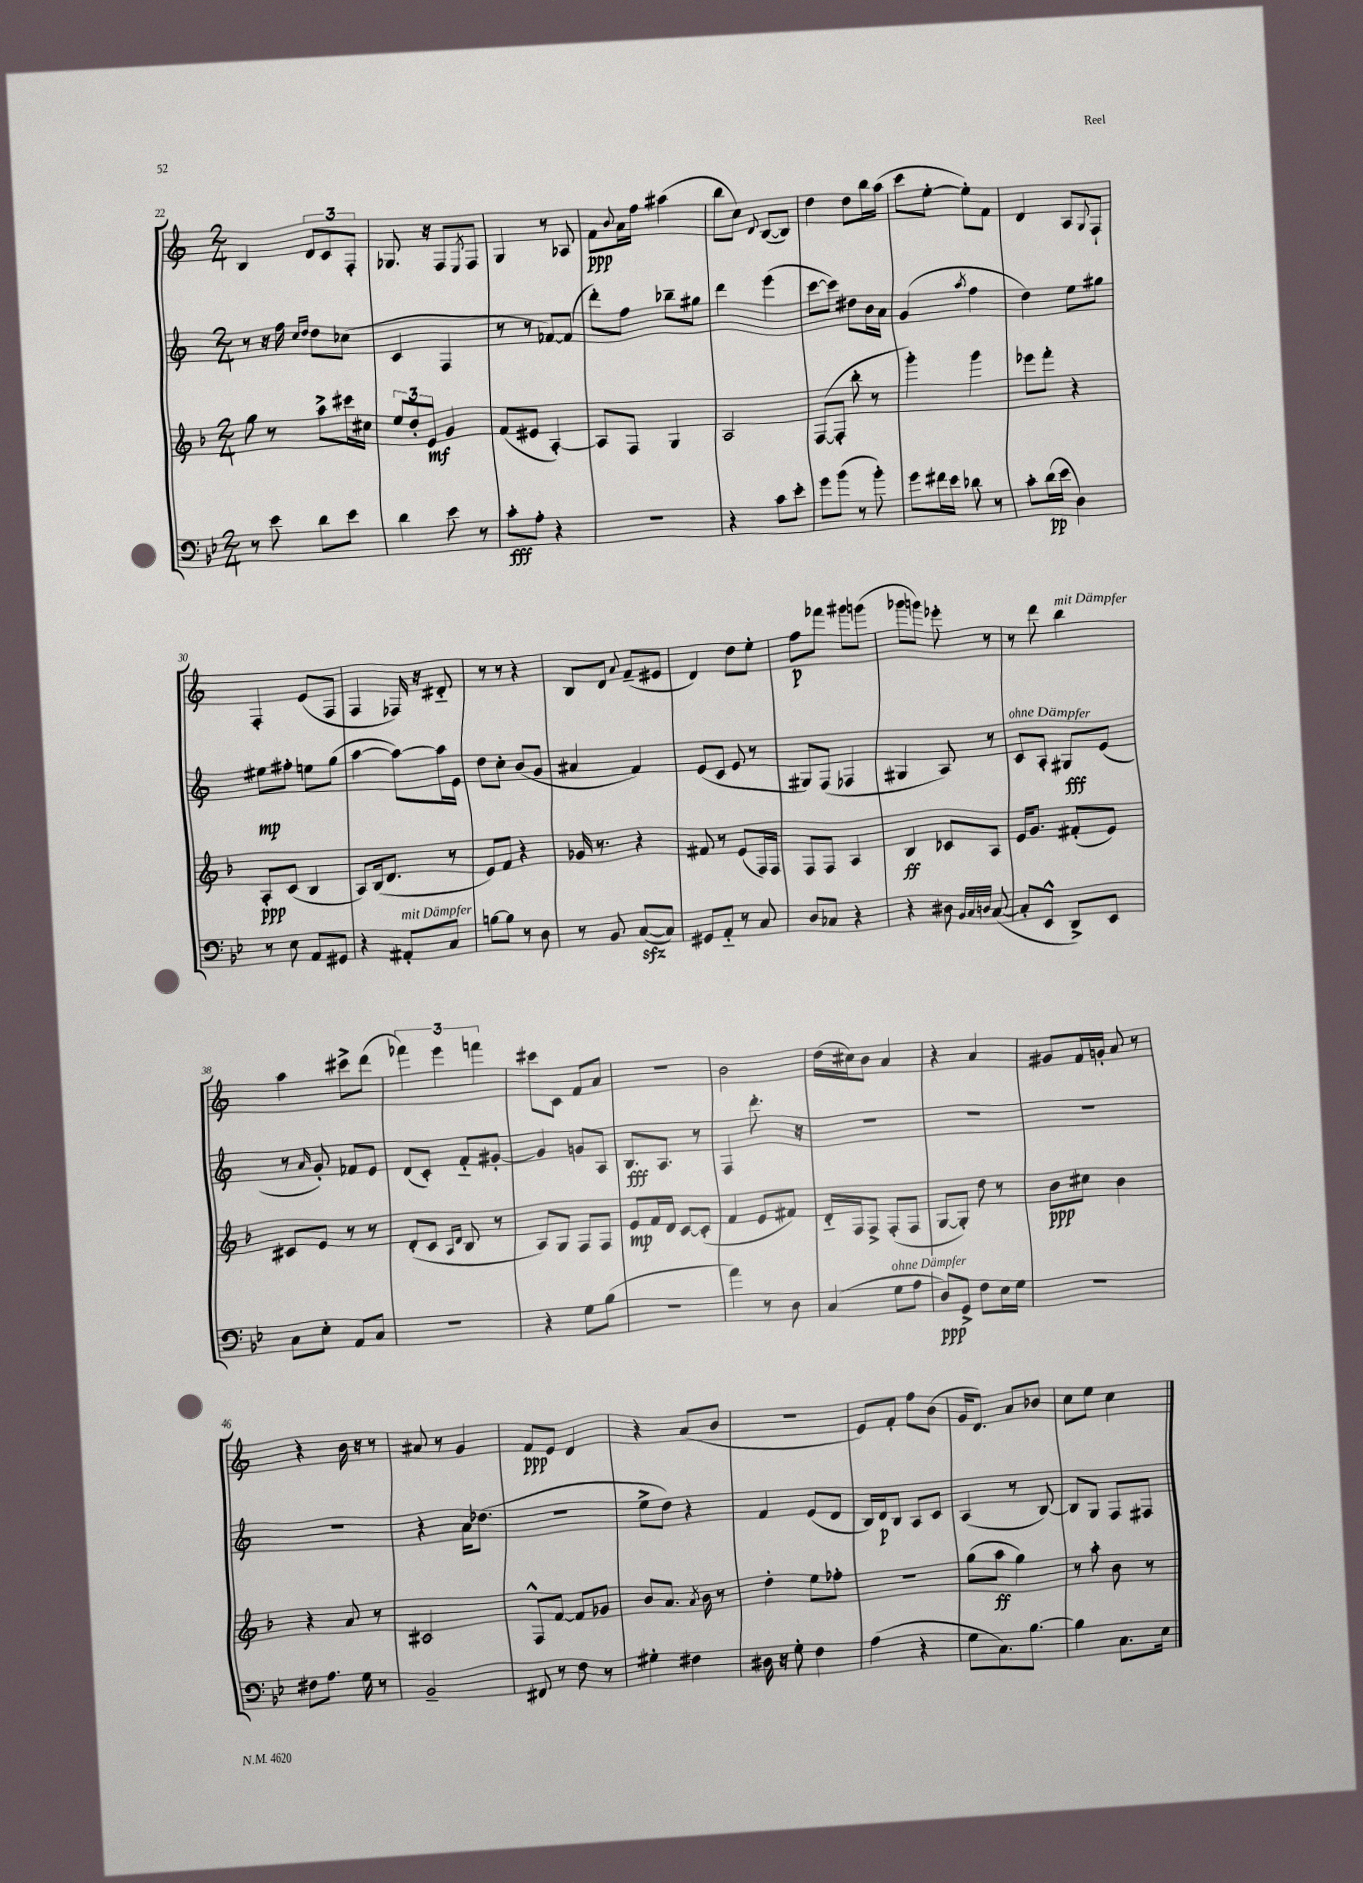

**kern	**kern	**kern	**kern
*staff4	*staff3	*staff2	*staff1
*clefF4	*clefG2	*clefG2	*clefG2
*k[b-e-]	*k[b-]	*k[]	*k[]
*M2/4	*M2/4	*M2/4	*M2/4
8r	8gg\	8r	4B/
8e-\	8r	16r	.
.	.	16ff\	.
.	.	16qqcc/LL	.
.	.	16qqdd/JJ	.
8d\L	8aa^\L	8dd\L	12d/L
.	.	.	12c/
8e-\J	16ccc#\L	(8cc-\J	.
.	.	.	12F'/J
.	16cc#\JJ	.	.
=	=	=	=
4d\	12ee/L	4c/	8.G-/
.	12dd'/	.	.
.	12e/J	.	.
.	.	.	16r
8e-\	4g/	4F/	8F/L
.	.	.	8qE/
8r	.	.	8F/J
=	=	=	=
8c'\L	(8f/L	8r	4G/
8A'\J	8e#/J	8r	.
4r	[4A'/)	[8f-/L)	8r
.	.	(8f-/]J	8A-/
=	=	=	=
2r	8A/]L	8ddd'\L)	8f\L
.	.	.	8qqb/
.	8F/J	8ff\J	16a\L
.	.	.	16ff\JJ
.	4G/	8bb-~\L	(4aa#\
.	.	8gg#\J	.
=	=	=	=
4r	2A/	4ddd\	8bb\L
.	.	.	8cc\J)
.	.	.	8qqd/
8c\L	.	(4eee\	([8B/L
8e-'\J	.	.	8B/]J)
=	=	=	=
8g\L	([8F/L	[8ccc\L	4dd\
(8b-\J	8F'/]J	8ccc\]J)	.
8r	8bb-'\	8dd#\L	8dd\L
8b-'\)	8r	16b\L	16bb\L
.	.	16a\JJ	(16aa\JJ
=	=	=	=
8g\L	4ggg'\)	(4g/	8ccc\L
16f#\L	.	.	[8ee'\J
16e-\JJ	.	.	.
.	.	8qaa/	.
8d-\	4ggg\	4ff\	8ee'\]L)
8r	.	.	8f\J
=	=	=	=
8c'\L	8eee-\L	4dd\)	4d/
(16d\L	8fff'\J	.	.
16e-\JJ	.	.	.
4D\)	4r	8ee\L	8A/L
.	.	.	8qqG/
.	.	8gg#\J	8F`/J
=	=	=	=
8r	8A'/L	8ee#\L	4F'/
8E-\	(8c/J	8ff#'\J	.
8AA/L	4B-/	8ee\L	(8e/L
8GG#/J	.	(8gg\J	8F/J
=	=	=	=
4r	8A/L)	[4aa\	4F/
.	(16B-/k	.	.
.	8.d/J	.	.
8AA#'/L	.	8aa\_L)	16F-/)
.	.	.	16r
8C/J	8r	16aa\]L	8d#'~/
.	.	16e\JJ	.
=	=	=	=
[8B\L	8e/L)	8dd\L	8r
8B\]J	8f/J	8cc'\J	8r
8r	4r	(8b/L	4r
8D\	.	8g/J	.
=	=	=	=
8r	16g-/	4a#/	8B/L
.	8.r	.	.
8BB-/	.	.	8d/J
.	.	.	8qqa/
([8C/L	4r	4f/)	(8f~/L
8C/]J)	.	.	8e#/J
=	=	=	=
8GG#/L	8f#/	(8e/L	4d/)
8AA'~/J	8r	8c/J	.
8r	(8e/L	8e/	8dd\L
8C/	16F/L)	8r	8ee'\J
.	16F/JJ	.	.
=	=	=	=
8D/L	8F/L	8G#/L)	8ff\L
8C-/J	8F/J	(8F/J	8fff-\J
4r	4A/	4F-/	8ggg#\L
.	.	.	(8ggg\J
=	=	=	=
4r	4B-/	4G#/	8ggg-\L
.	.	.	8ggg\J)
8D#\	8c-/L	8A/)	8eee-'\
32qqBB-/LLL	.	.	.
32qqC/	.	.	.
32qqD/JJJ	.	.	.
([8C/	8A/J	8r	8r
=	=	=	=
8C'/]L	16e/LK	8c/L	8r
.	8.g/J	.	.
8EE-^^/J	.	8A'/J	8ddd\
8DD^/L)	(8f#'/L	8G#/L	4bb\
8EE-/J	8e/J)	(8e/J	.
=	=	=	=
8C\L	8c#/L	8r	4aa\
.	.	16qqa/	.
8E-'\J	8e/J	8g'/)	.
8AA/L	8r	8f-/L	8ccc#^\L
8C/J	8r	8e/J	(8ddd\J
=	=	=	=
2r	(8d'/L	(8d/L	6fff-\)
.	8c/J	8c'/J)	.
.	.	.	6eee\
.	16qqA/LL	.	.
.	16qqd/JJ	.	.
.	8B-/	8f'~/L	.
.	.	.	6fff\
.	8r	[8g#'/J	.
=	=	=	=
4r	8A/L)	4g#/]	8ccc#\L
.	8G/J	.	8c\J
8G\L	8F/L	8g/L	8f/L
(8B-\J	8F/J	8A/J	8a/J
=	=	=	=
2r	8e/L	8.B/L	2r
.	16f/L	.	.
.	16d/JJ	8.A/J	.
.	[8c/L	.	.
.	(8c'/]J	8r	.
=	=	=	=
4a\)	4f/	4F/	2b\
8r	8e/L	8.ddd'\	.
8D\	8f#/J)	.	.
.	.	16r	.
=	=	=	=
(4C/	16d'~/LL	2r	(16dd\LL
.	16F/J	.	16cc#\J)
.	8F^/J	.	8b\J
8G\L	(8F'/L	.	4a/
8A\J	8F/J	.	.
=	=	=	=
8D/L)	[8G/L	2r	4r
8GG^/J	8G'/]J)	.	.
8F\L	8dd\	.	4a/
16E-\L	8r	.	.
16G\JJ	.	.	.
=	=	=	=
2r	8b-\L	2r	8g#/L
.	8cc#\J	.	16f/L
.	.	.	16g'/JJ
.	4b-\	.	8a/
.	.	.	8r
=	=	=	=
8F#\L	4r	2r	4r
8.A\J	.	.	.
.	8a/	.	16b\
16G\	.	.	16r
8r	8r	.	8r
=	=	=	=
2BB-~/	2c#/	4r	8a#/
.	.	.	8r
.	.	16a\LK	4g/
.	.	(8.dd-\J	.
=	=	=	=
8FF#/	8F^^/L	2r	8f/L
8r	[8f/J	.	8e/J
8F\	8f/]L	.	4d/
8r	8g-/J	.	.
=	=	=	=
4G#'\	8b-/L	8ee^\L	4r
.	8.a/J	8dd\J)	.
4F#\	.	4r	(8a/L
.	8qa/	.	.
.	16b-\	.	.
.	8r	.	8b/J
=	=	=	=
16D#\	4dd'\	4f/	2r
16r	.	.	.
8G'\	.	.	.
4F\	8ee\L	(8e/L	.
.	8ff-'\J	8d/J	.
=	=	=	=
(4A\	2r	16B/LL)	8e/L)
.	.	16d/J	.
.	.	8B/J	8f'/J
4r	.	8A/L	8ff\L
.	.	8c/J	(8b\J
=	=	=	=
8G\L	(8gg\L	(4A/	16g/LK
.	.	.	8.d/J)
8.C\)	8aa\J	.	.
.	4gg\)	8r	8a/L
[8.B-\J	.	.	.
.	.	[8B/)	8b-/J
=	=	=	=
4B-\]	8r	8B/]L	8cc\L
.	8aa'\	8G/J	8ee\J
8.C\L	8b-\	8F/L	4cc\
.	8r	8F#/J	.
16E-\Jk	.	.	.
==	==	==	==
*-	*-	*-	*-
